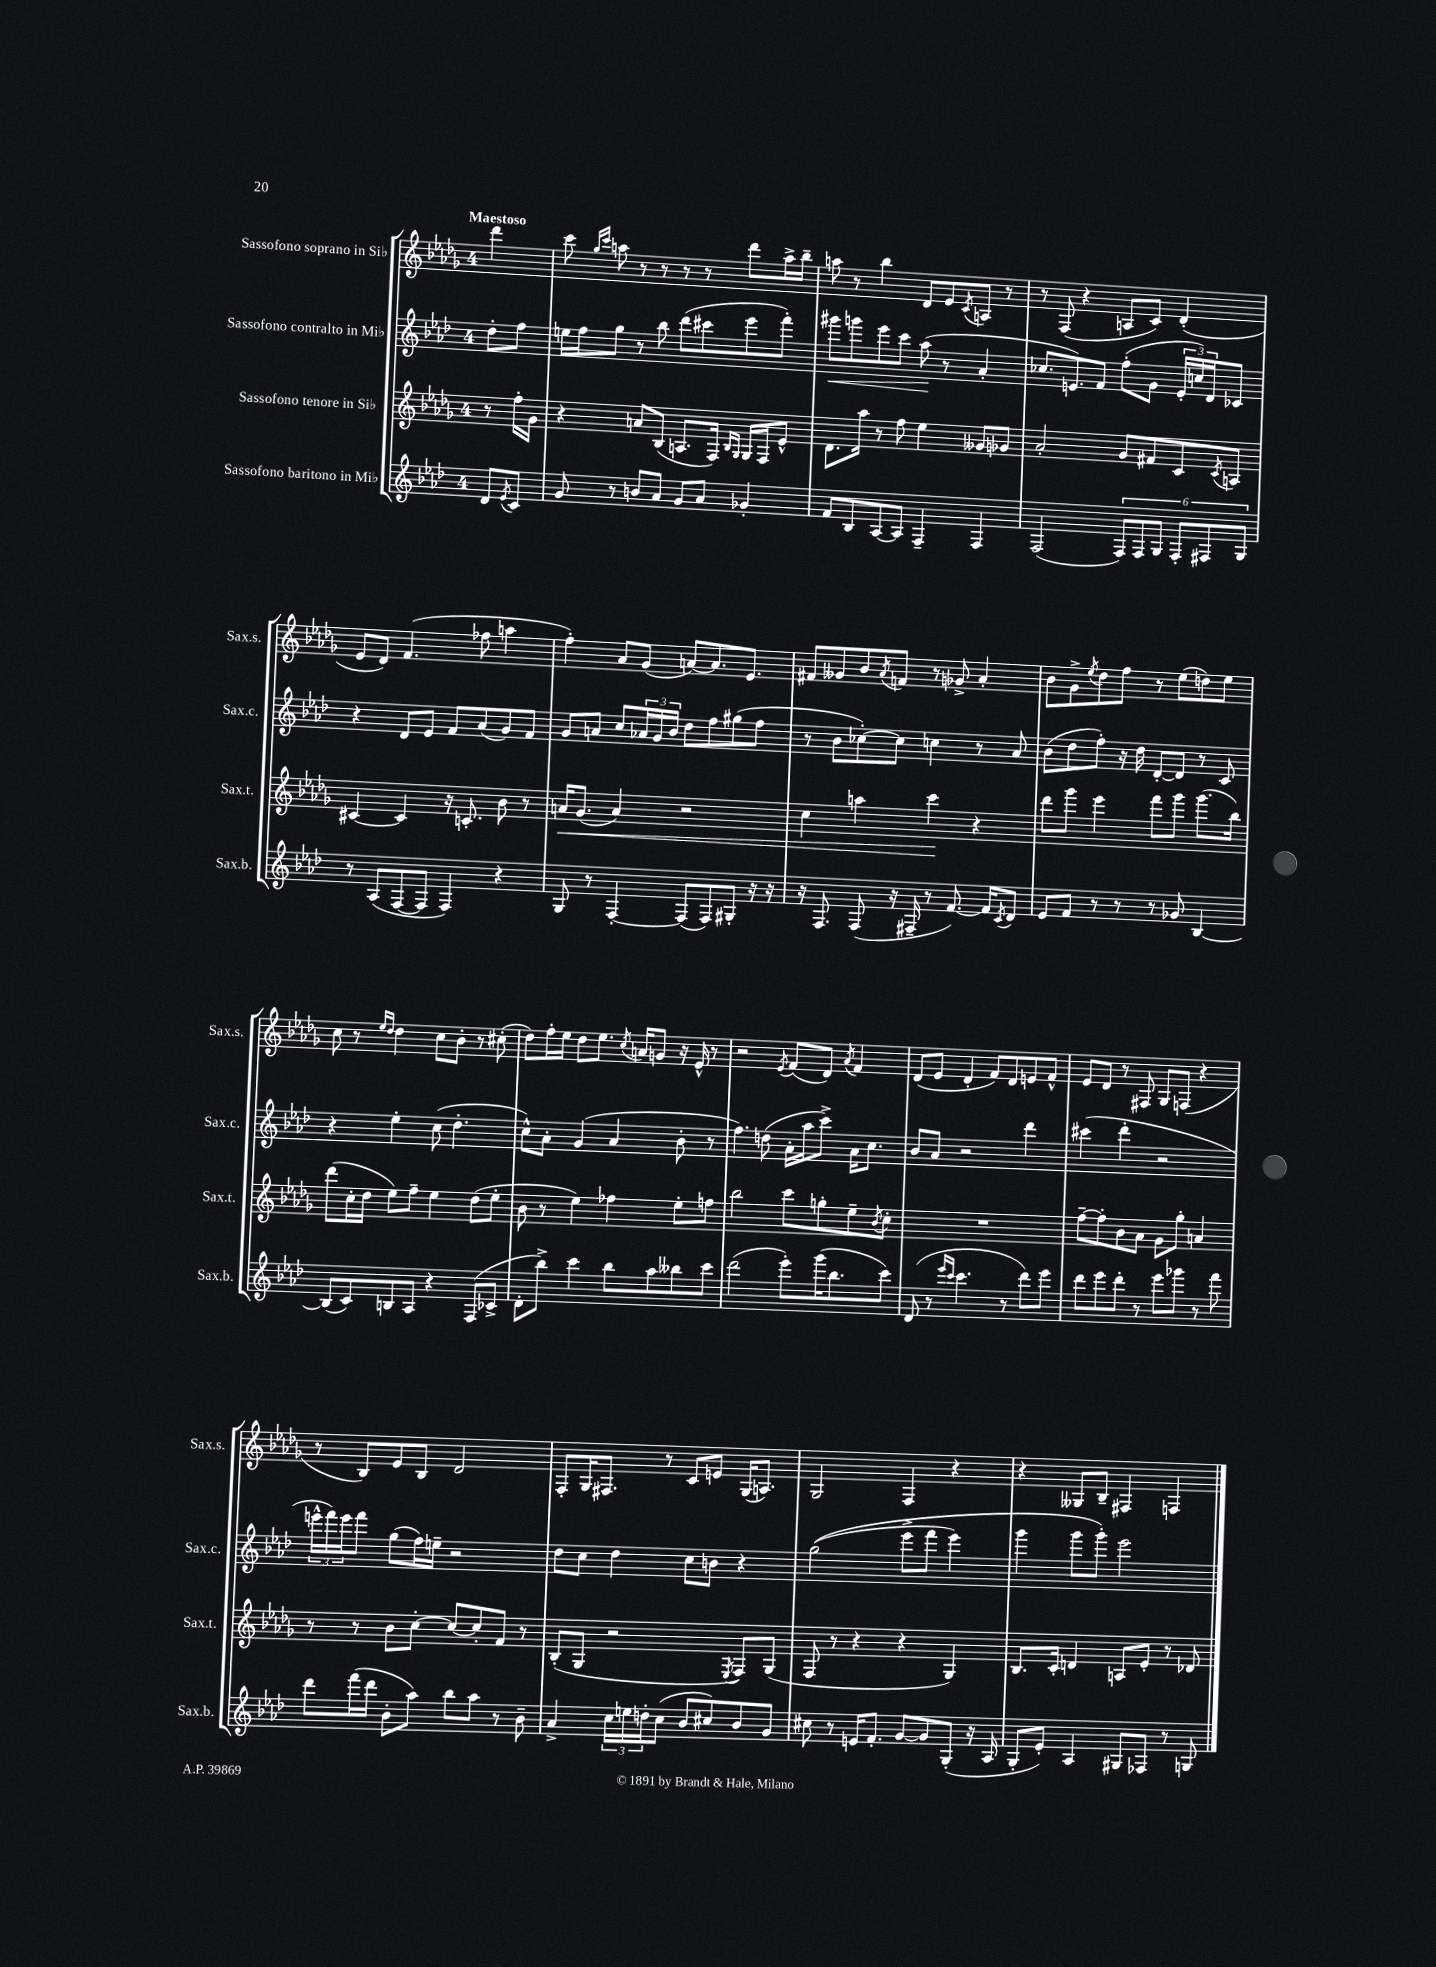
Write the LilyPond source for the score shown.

<<
\new StaffGroup <<
\new Staff = "s0" \with { instrumentName = "Sassofono soprano in Sib" shortInstrumentName = "Sax.s." } {
    \clef treble \key des \major \once \override Staff.TimeSignature.style = #'single-digit \time 4/4 \partial 4 \tempo "Maestoso"
    des'''4 |
    c'''8 \grace { ges''16 c'''16 } a''8 r8 r8 r8 r8 des'''8 a''16-> bes''16-- |
    a''8 r8 bes''4 des'8 ees'8 \acciaccatura { c'8 } a8 r8 |
    r8 f8( r4 a8 c'8) des'4-.( |
    ees'8 des'8) f'4.( fes''8 a''4 |
    f''4-.) aes'8 ges'8( a'8~) a'8. ees'8. |
    fis'8 geses'8 bes'8 \acciaccatura { aes'8 } f'8 r8 ges'8-> aes'4-. |
    bes'8 ges'8-> \acciaccatura { ees''8 } des''8 f''8 r8 ees''8( d''8) ees''8 |
    c''8 r8 \grace { ees''16 des''16 } des''4 c''8 bes'8-. r8 cis''8-.( |
    des''8) f''16-. ees''16 des''8 ees''8. \acciaccatura { c''8 } a'16 g'8 r16 ees'16-^ r8 |
    r2 \acciaccatura { ees'8 } f'8( des'8) \acciaccatura { aes'8 } f'4 |
    des'8( ees'8 des'4-. f'8) des'8 e'8 f'8-^ |
    ees'8 des'8 r8 fis8 ges8 f8( r4 |
    r8 bes8) ees'8 bes8 des'2 |
    f8-. ges16 fis8. r8 c'8 e'8 ges16( a8.) |
    ges2 f4 r4 |
    r4 geses8 bes8-- fis4 f4 \bar "|." |
}
\new Staff = "s1" \with { instrumentName = "Sassofono contralto in Mib" shortInstrumentName = "Sax.c." } {
    \clef treble \key aes \major \once \override Staff.TimeSignature.style = #'single-digit \time 4/4 \partial 4
    des''8-. f''8 |
    e''16 f''16 g''8 r8 bes''8 des'''8( cis'''8 ees'''8 f'''8-.) |
    gis'''8\< g'''8 ees'''8 c'''8 aes''8\!( r8 aes'4-. |
    ces''8. e'8.) f'8 f''8-.( g'8 \tuplet 3/2 { e'16-. c''16) des'16 } ces'8 |
    r4 des'8 ees'8 f'8 aes'8( g'8) f'8 |
    g'8 a'8 c''8 \tuplet 3/2 { aes'16 g'16 bes'16 } des''8 f''8 gis''8( f''8 |
    r8 bes'8 ces''8~-.) ces''8 c''4 r8 aes'8 |
    bes'8( des''8 f''8-.) r16 des''16 des'8~-. des'8 r8 c'8 |
    r4 ees''4-. c''8( des''4.-. |
    c''8-^) aes'8-. g'4( aes'4 bes'8-. r8 |
    f''4.) d''8( aes'16-. aes''16 c'''8->) aes'16 c''8. |
    bes'8 aes'8 r2 des'''4 |
    cis'''4( des'''4-. r2 |
    \tuplet 3/2 { e'''16-^ f'''16) e'''16 } f'''8 g''8( f''16) e''16-- r2 |
    des''8 c''8 des''4 c''8 b'8 r4 |
    g''2(\( ees'''8-> f'''8 ees'''4) |
    g'''4 g'''8 g'''8-.\) ees'''2 \bar "|." |
}
\new Staff = "s2" \with { instrumentName = "Sassofono tenore in Sib" shortInstrumentName = "Sax.t." } {
    \clef treble \key des \major \once \override Staff.TimeSignature.style = #'single-digit \time 4/4 \partial 4
    r8 f''16-. ges'16 |
    r4 a'8 bes8( a8. f16) \grace { bes16 ges16 } ges16 f16 ees'8-^ |
    des'8. aes''16 r8 f''8 ees''4 geses'8 ges'8 |
    aes'2-. ges'8 fis'8 c'8 \acciaccatura { c'8 } a8 |
    cis'4~ cis'4 r16 c'8.-. bes'8 r8 |
    a'16\< ges'8.( a'4) r2 |
    c''4 a''4 c'''4\! r4 |
    des'''8 ges'''8 ees'''4 f'''8 ges'''8 ges'''8.( bes''16) |
    des'''8( c''16-. des''16 ees''8) f''8-- ees''4 des''8( ees''8-. |
    bes'8 r8 ees''4) fes''4 ees''8-. f''8 |
    bes''2 c'''8 g''8-. ees''8-- \acciaccatura { bes'8 } c''8-. |
    R1 |
    f''8~-- f''8-. bes'8 aes'8 ges'8 ges''8-. a'4 |
    r8 r8 bes'8 c''8~-. c''8~ c''8-. f'8 r8 |
    bes8-.( ges8 r2 \acciaccatura { ees8 } f8) ges8( |
    f8 r8 r4 r4 ges4) |
    bes8. c'16-. d'4 a8 ees'8-. r8 des'8 \bar "|." |
}
\new Staff = "s3" \with { instrumentName = "Sassofono baritono in Mib" shortInstrumentName = "Sax.b." } {
    \clef treble \key aes \major \once \override Staff.TimeSignature.style = #'single-digit \time 4/4 \partial 4
    des'8 \acciaccatura { ees'8 } c'8 |
    g'8 r8 b'8 aes'8 g'8 aes'8 ges'4-. |
    f'8 bes8 aes8~ aes8 f4-- f4 |
    f2( \tuplet 6/4 { f8) f8 g8 f8-. fis8 g8 } |
    r8 aes8( f8~ f8 f4) r4 |
    g8 r8 f4~-. f8( f8) gis8-. r16 r16 |
    r16 f8. f8( r16 fis16-- r8 f'8.~) f'16 \acciaccatura { c'8 } des'8 |
    ees'8 f'8 r8 r8 r8 ges'8 bes4~ |
    bes8( c'8) b8 aes8 r4 f8( ces'8-> |
    des'8-. bes''8->) c'''4 bes''8 aes''8 beses''8 c'''8 |
    des'''2( ees'''8-.) g'''16( bes''8. c'''8) |
    des'8( r8 \grace { ees'''16 c'''16 } c'''4. r8 des'''8) ees'''8 |
    des'''8 ees'''8 des'''8-. r8 ees'''8 ges'''8 r8 f'''8 |
    des'''8 f'''16( des'''16 bes'8-. aes''8) bes''8 aes''8 r8 bes'8-- |
    aes'4-> \tuplet 3/2 { c''16 e''16 d''16-. } c''8( bes'8 cis''8) bes'8 g'8 |
    cis''8 r8 e'16 f'8.-. g'8~ g'8 g8-.( r16 aes16 |
    g8-. ees'8-.) aes4 gis8 fes8 r8 g8 \bar "|." |
}
>>
>>
\layout { \context { \Score \remove "Bar_number_engraver" } }
